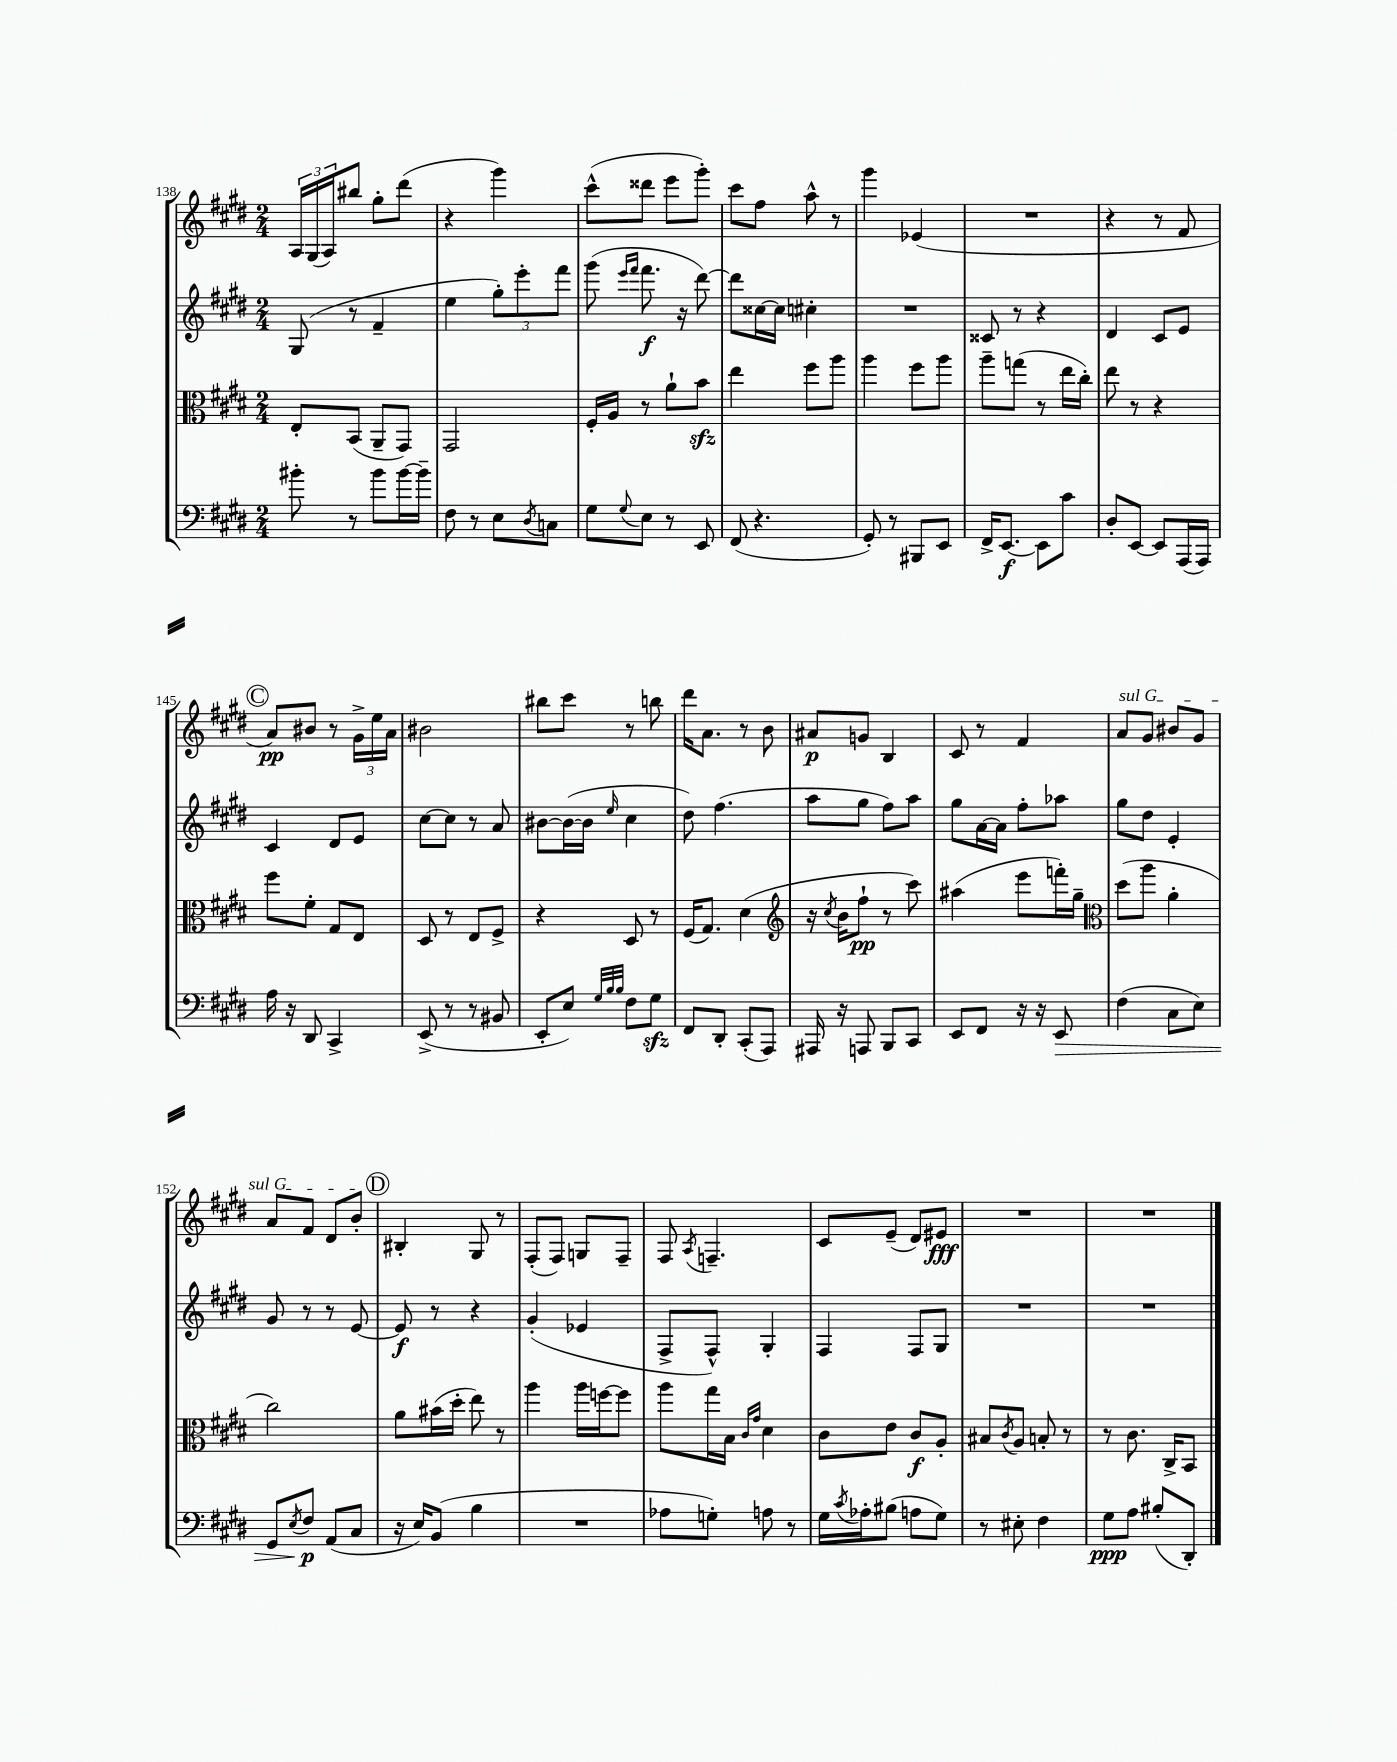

**kern	**kern	**kern	**kern
*staff4	*staff3	*staff2	*staff1
*clefF4	*clefC3	*clefG2	*clefG2
*k[f#c#g#d#]	*k[f#c#g#d#]	*k[f#c#g#d#]	*k[f#c#g#d#]
*M2/4	*M2/4	*M2/4	*M2/4
8b#'\	8E'/L	(8G#/	24A/LL
.	.	.	(24G#/
.	.	.	24A/J)
8r	(8BB/J	8r	8bb#/J
8b#\L	8AA~/L	4f#~/	8gg#'\L
[16b#\L	8GG#/J)	.	(8ddd#\J
16b#~\]JJ	.	.	.
=	=	=	=
8F#\	2GG#/	4ee\	4r
8r	.	.	.
8E\L	.	12gg#'\L)	4ggg#\)
.	.	12eee'\	.
8qD#/	.	.	.
8C\J	.	.	.
.	.	12fff#\J	.
=	=	=	=
8G#\L	16F#'/LL	(8ggg#\	(8ccc#^^\L
.	16A/JJ	.	.
.	.	16qqeee/LL	.
8qqG#/	.	16qqfff#/JJ	.
8E\J	8r	8.fff#\	8ddd##\J
8r	8a`\L	.	8eee\L
.	.	16r	.
8EE/	8b\J	[8ddd#\)	8ggg#'\J)
=	=	=	=
(8FF#/	4ee\	8ddd#\]L	8ccc#\L
4.r	.	[16cc##\L	8ff#\J
.	.	16cc##\]JJ	.
.	8ff#\L	4cc#'\	8aa^^\
.	8aa\J	.	8r
=	=	=	=
8GG#'/)	4aa\	2r	4ggg#\
8r	.	.	.
8BBB#/L	8ff#\L	.	(4e-/
8EE/J	8aa\J	.	.
=	=	=	=
16FF#^/LK	8aa~\L	8c##/	2r
[8.EE/J	.	.	.
.	(8gg\J	8r	.
8EE\]L	8r	4r	.
8c#\J	16ee\LL	.	.
.	16cc#'\JJ)	.	.
=	=	=	=
8D#'/L	8ee\	4d#/	4r
[8EE/J	8r	.	.
8EE/]L	4r	8c#/L	8r
(16AAA/L	.	8e/J	8f#/
16AAA/JJ)	.	.	.
=	=	=	=
16A\	8ff#\L	4c#/	8a/L)
16r	.	.	.
8DD#/	8f#'\J	.	8b#/J
4CC#^/	8G#/L	8d#/L	8r
.	8E/J	8e/J	24g#^\LL
.	.	.	24ee\
.	.	.	24a\JJ
=	=	=	=
(8EE^/	8D#/	[8cc#\L	2b#\
8r	8r	8cc#\]J	.
8r	8E/L	8r	.
8BB#/	8F#^/J	8a/	.
=	=	=	=
8EE'/L	4r	[8b#\L	8bb#\L
8E/J)	.	(16b#\_L	8ccc#\J
.	.	16b#\]JJ	.
32qqG#/LLL	.	.	.
32qqB/	.	.	.
32qqB/JJJ	.	16qqee/	.
8F#\L	8D#/	4cc#\	8r
8G#\J	8r	.	8bb\
=	=	=	=
8FF#/L	(16F#/LK	8dd#\)	16ddd#\LK
.	8.G#/J)	.	8.a\J
8DD#'/J	.	(4.ff#\	.
(8CC#'/L	(4d#\	.	8r
8AAA/J)	.	.	8b\
=	=	=	=
*	*clefG2	*	*
16AAA#/	16r	8aa\L	8a#/L
.	8qcc#/	.	.
16r	16b\LK	.	.
8AAA/	8ff#`\J	8gg#\J	8g/J
8BBB/L	8r	8ff#\L)	4B/
8CC#/J	8ccc#\)	8aa\J	.
=	=	=	=
8EE/L	(4aa#\	8gg#\L	8c#/
8FF#/J	.	[16a\L	8r
.	.	16a\]JJ	.
16r	8eee\L	8ff#'\L	4f#/
16r	.	.	.
8EE/	16fff'\L)	8aa-\J	.
.	16gg#~\JJ	.	.
=	=	=	=
*	*clefC3	*	*
(4F#\	(8dd#\L	8gg#\L	8a/L
.	8aa\J	8dd#\J	8g#/J
8C#\L	4a'\	4e'/	8b#/L
8E\J)	.	.	8g#/J
=	=	=	=
8GG#/L	2cc#\)	8g#/	8a/L
8qE/	.	.	.
8F#/J	.	8r	8f#/J
(8AA/L	.	8r	8d#/L
8C#/J	.	[8e/	8b'/J
=	=	=	=
16r	8a\L	8e/]	4B#'/
16E/LK)	.	.	.
(8BB/J	(16b#\L	8r	.
.	16dd#'\JJ	.	.
4B\	8ee\)	4r	8G#/
.	8r	.	8r
=	=	=	=
2r	4aa\	(4g#'/	(8F#'/L
.	.	.	8F#/J)
.	16aa\LL	4e-/	8G/L
.	[16ff\J	.	.
.	8ff\]J	.	8F#~/J
=	=	=	=
8A-\L	8aa\L	8F#^/L	8F#/
.	.	.	8qA/
8G'\J)	16gg#\L	8F#^^/J)	4.F~/
.	16B\JJ	.	.
.	16qqc#/LL	.	.
.	16qqg#/JJ	.	.
8A\	4d#\	4G#'/	.
8r	.	.	.
=	=	=	=
16G#\LL	8c#\L	4F#/	8c#/L
8qc#/	.	.	.
16A-'\J	.	.	.
(8B#\J	8e\J	.	(8e~/J
8A\L	8c#/L	8F#/L	8d#/L)
8G#\J)	8A'/J	8G#/J	8e#/J
=	=	=	=
8r	8B#/L	2r	2r
.	8qc#/	.	.
8E#'\	8A/J	.	.
4F#\	8B'/	.	.
.	8r	.	.
=	=	=	=
8G#\L	8r	2r	2r
8A\J	8.c#\	.	.
(8B#'/L	.	.	.
.	16C#^/LK	.	.
8DD#'/J)	8BB/J	.	.
==	==	==	==
*-	*-	*-	*-
